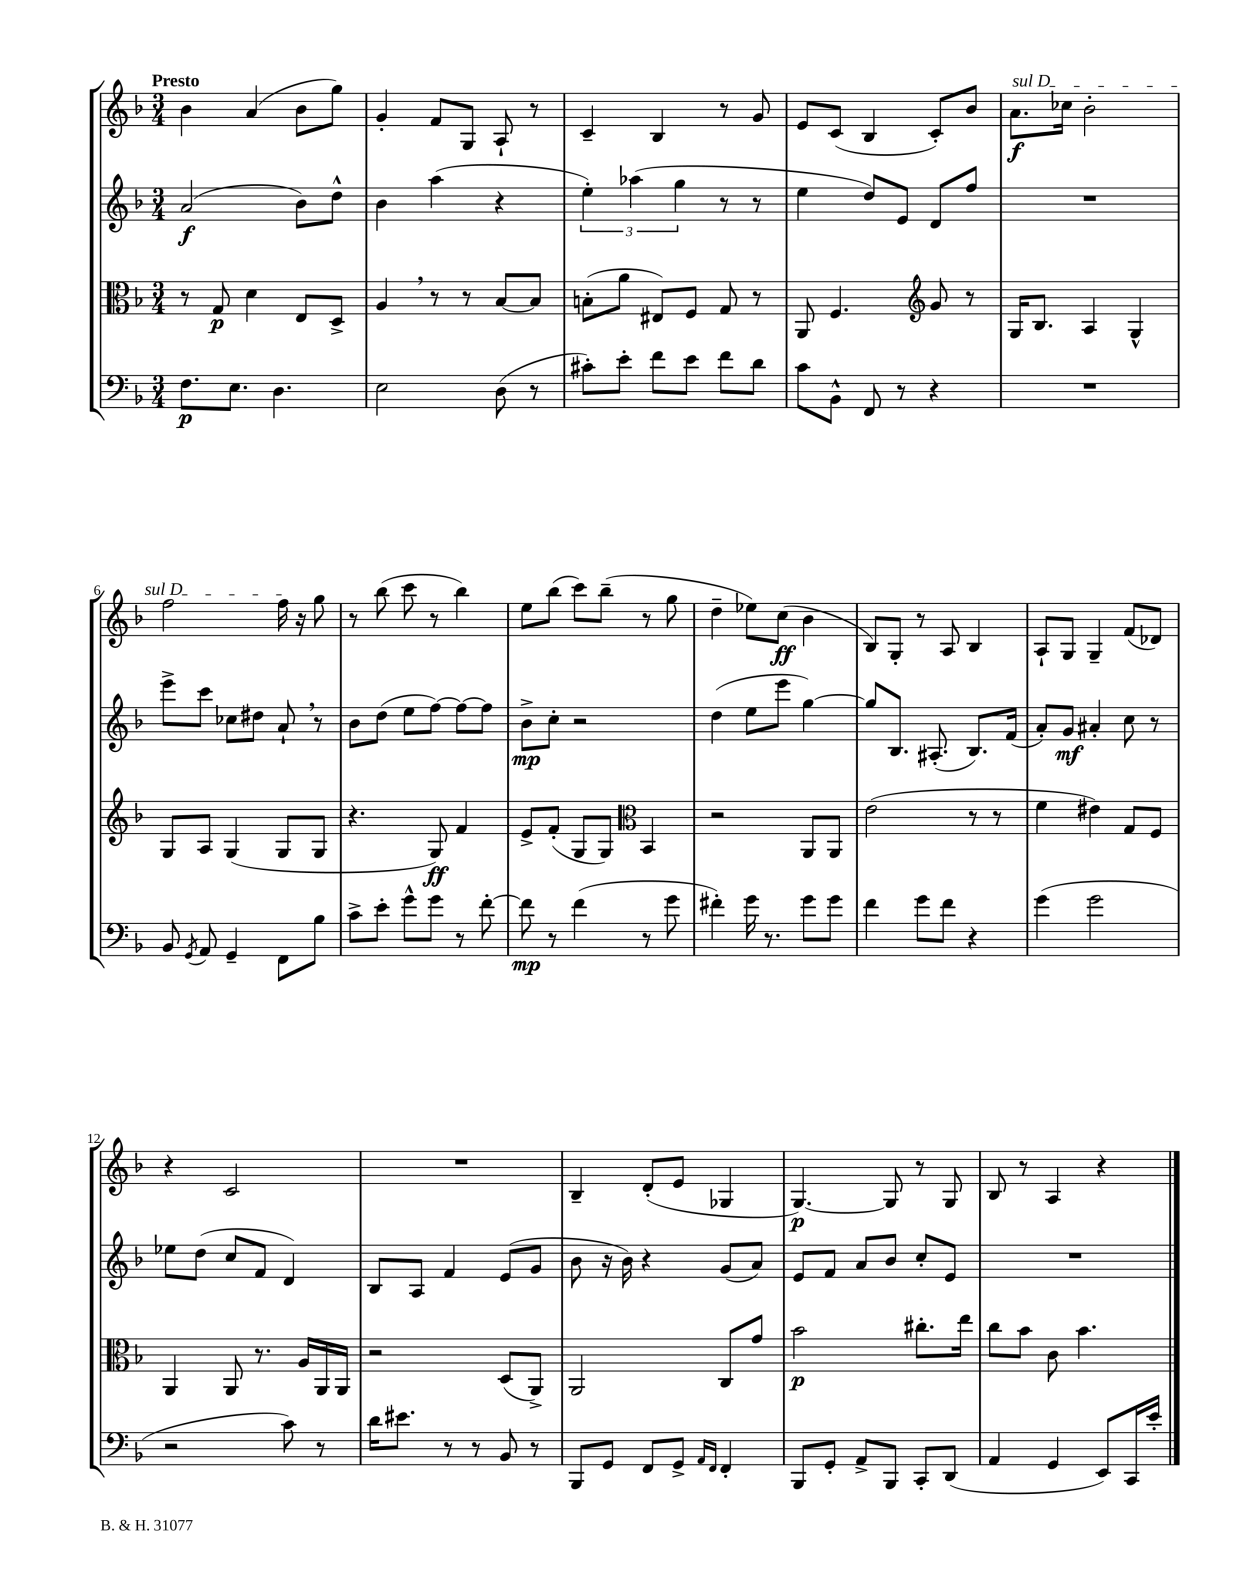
<<
\new StaffGroup <<
\new Staff = "s0" {
    \clef treble \key f \major \numericTimeSignature \time 3/4 \tempo "Presto"
    \autoBeamOff bes'4 a'4( bes'8[ g''8]) |
    g'4-. f'8[ g8] a8-! r8 |
    c'4-- bes4 r8 g'8 |
    e'8[ c'8]( bes4 c'8[-.) bes'8] |
    \once \override TextSpanner.bound-details.left.text = \markup { \italic "sul D" } a'8.[\f\startTextSpan ces''16] bes'2-. |
    f''2 f''16\stopTextSpan r16 g''8 |
    r8 bes''8( c'''8 r8 bes''4) |
    e''8[ bes''8]( c'''8[) bes''8]--( r8 g''8 |
    d''4-- ees''8[) c''8]\ff( bes'4 |
    bes8[) g8]-. r8 a8 bes4 |
    a8[-! g8] g4-- f'8[( des'8]) |
    r4 c'2 |
    R2. |
    bes4-- d'8[-.( e'8] ges4 |
    g4.~\p) g8 r8 g8 |
    bes8 r8 a4 r4 \bar "|." |
}
\new Staff = "s1" {
    \clef treble \key f \major \numericTimeSignature \time 3/4
    \autoBeamOff a'2\f( bes'8[) d''8]-^ |
    bes'4 a''4( r4 |
    \tuplet 3/2 { e''4-.) aes''4( g''4 } r8 r8 |
    e''4 d''8[) e'8] d'8[ f''8] |
    R2. |
    e'''8[-> c'''8] ces''8[ dis''8] a'8-! \breathe r8 |
    bes'8[ d''8]( e''8[ f''8]~) f''8[~ f''8] |
    bes'8[->\mp c''8]-. r2 |
    d''4( e''8[ e'''8] g''4~) |
    g''8[ bes8.] ais8.-.( bes8.[) f'16]( |
    a'8[-.) g'8]\mf ais'4-. c''8 r8 |
    ees''8[ d''8]( c''8[ f'8] d'4) |
    bes8[ a8] f'4 e'8[( g'8] |
    bes'8 r16 bes'16) r4 g'8[( a'8]) |
    e'8[ f'8] a'8[ bes'8] c''8[-. e'8] |
    R2. \bar "|." |
}
\new Staff = "s2" {
    \clef alto \key f \major \numericTimeSignature \time 3/4
    \autoBeamOff r8 g8\p d'4 e8[ d8]-> |
    a4 \breathe r8 r8 bes8[~ bes8] |
    b8[-.( a'8] eis8[) f8] g8 r8 |
    a,8 f4. \clef treble g'8 r8 |
    g16[ bes8.] a4 g4-^ |
    g8[ a8] g4( g8[ g8] |
    r4. g8\ff) f'4 |
    e'8[-> f'8]-.( g8[ g8]) \clef alto bes,4 |
    r2 a,8[ a,8] |
    e'2( r8 r8 |
    f'4 eis'4) g8[ f8] |
    a,4 a,8 r8. a16[ a,16 a,16] |
    r2 d8[( a,8]->) |
    a,2 c8[ g'8] |
    bes'2\p cis''8.[-. e''16] |
    c''8[ bes'8] c'8 bes'4. \bar "|." |
}
\new Staff = "s3" {
    \clef bass \key f \major \numericTimeSignature \time 3/4
    \autoBeamOff f8.[\p e8.] d4. |
    e2 d8( r8 |
    cis'8[-.) e'8]-. f'8[ e'8] f'8[ d'8] |
    c'8[ bes,8]-^ f,8 r8 r4 |
    R2. |
    bes,8 \acciaccatura { g,8 } a,8 g,4-- f,8[ bes8] |
    c'8[-> e'8]-. g'8[-^ g'8] r8 f'8~-. |
    f'8\mp r8 f'4( r8 g'8 |
    fis'4-.) g'16 r8. g'8[ g'8] |
    f'4 g'8[ f'8] r4 |
    g'4( g'2 |
    r2 c'8) r8 |
    d'16[ eis'8.] r8 r8 bes,8 r8 |
    bes,,8[ g,8] f,8[ g,8]-> \grace { a,16[ f,16] } f,4-. |
    bes,,8[ g,8]-. a,8[-> bes,,8] c,8[-. d,8]( |
    a,4 g,4 e,8[) c,16 e'16]-. \bar "|." |
}
>>
>>
